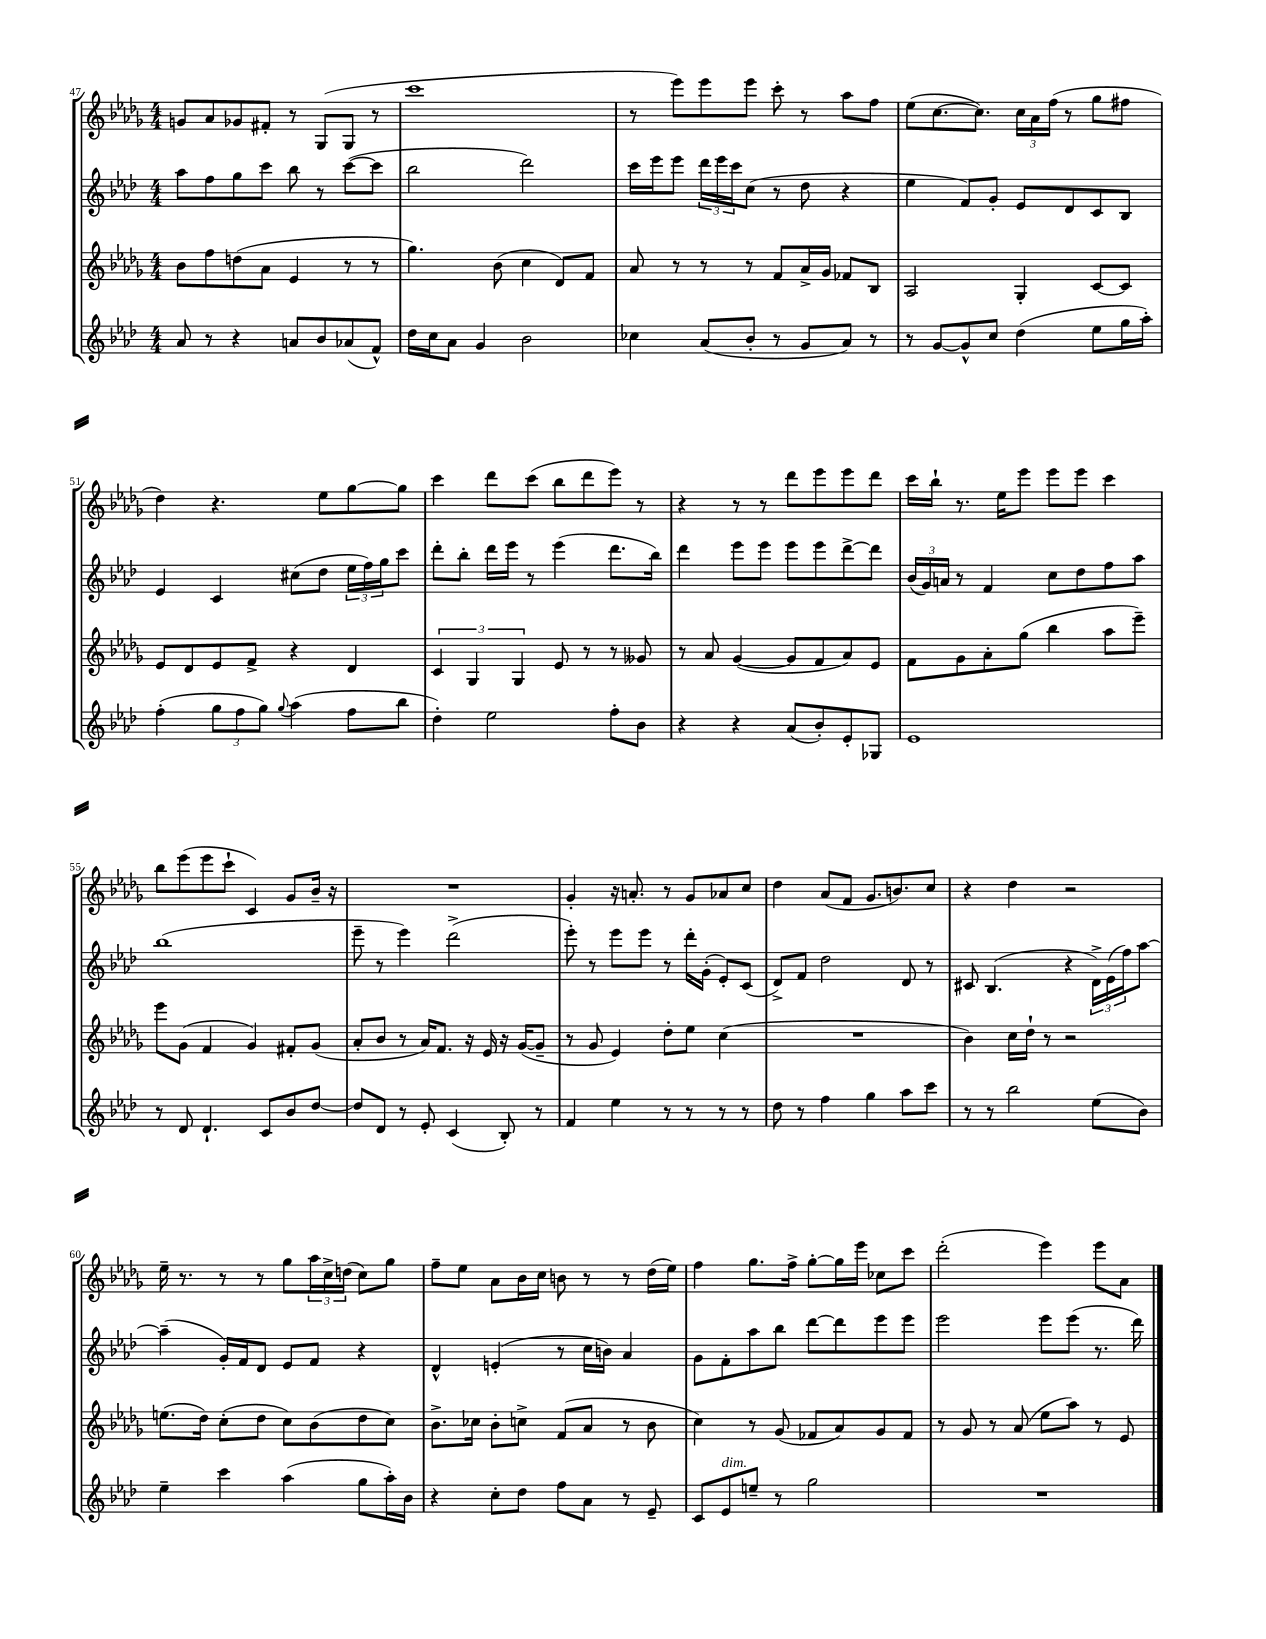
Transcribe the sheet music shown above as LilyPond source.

<<
\new StaffGroup <<
\new Staff = "s0" {
    \clef treble \key des \major \numericTimeSignature \time 4/4
    g'8 aes'8 ges'8 fis'8-. r8 ges8( ges8 r8 |
    c'''1 |
    r8 ees'''8) ees'''8 ees'''8 c'''8-. r8 aes''8 f''8 |
    ees''8( c''8.~ c''8.) \tuplet 3/2 { c''16 aes'16 f''16( } r8 ges''8 fis''8 |
    des''4) r4. ees''8 ges''8~ ges''8 |
    c'''4 des'''8 c'''8( bes''8 des'''8 ees'''8) r8 |
    r4 r8 r8 des'''8 ees'''8 ees'''8 des'''8 |
    c'''16 bes''16-! r8. ees''16 ees'''8 ees'''8 ees'''8 c'''4 |
    bes''8 ees'''8( ees'''8 c'''8-! c'4) ges'8 bes'16-- r16 |
    R1 |
    ges'4-. r16 a'8.-. r8 ges'8 aes'8 c''8 |
    des''4 aes'8( f'8 ges'8. b'8.) c''8 |
    r4 des''4 r2 |
    ees''16-- r8. r8 r8 ges''8 \tuplet 3/2 { aes''16 c''16-> d''16( } c''8) ges''8 |
    f''8-- ees''8 aes'8 bes'16 c''16 b'8 r8 r8 des''16( ees''16) |
    f''4 ges''8. f''16-> ges''8~-. ges''16 ees'''16 ces''8 c'''8 |
    des'''2-.( ees'''4) ees'''8 aes'8 \bar "|." |
}
\new Staff = "s1" {
    \clef treble \key aes \major \numericTimeSignature \time 4/4
    aes''8 f''8 g''8 c'''8 bes''8 r8 c'''8~( c'''8 |
    bes''2 des'''2) |
    c'''16 ees'''16 ees'''8 \tuplet 3/2 { des'''16 ees'''16 c'''16 } c''8( r8 des''8 r4 |
    ees''4 f'8) g'8-. ees'8 des'8 c'8 bes8 |
    ees'4 c'4 cis''8( des''8 \tuplet 3/2 { ees''16 f''16) g''16 } c'''8 |
    des'''8-. bes''8-. des'''16 ees'''16 r8 ees'''4( des'''8. bes''16) |
    des'''4 ees'''8 ees'''8 ees'''8 ees'''8 des'''8~-> des'''8 |
    \tuplet 3/2 { bes'16( g'16) a'16 } r8 f'4 c''8 des''8 f''8 aes''8 |
    bes''1( |
    ees'''8-- r8 ees'''4) des'''2->( |
    ees'''8-.) r8 ees'''8 ees'''8 r8 des'''16-. g'16-.( ees'8-.) c'8( |
    des'8->) f'8 des''2 des'8 r8 |
    cis'8 bes4.( r4 \tuplet 3/2 { des'16->) ees'16( f''16) } aes''8~ |
    aes''4--( g'16-.) f'16 des'8 ees'8 f'8 r4 |
    des'4-^ e'4-.( r8 c''16 b'16) aes'4 |
    g'8 f'8-. aes''8 bes''8 des'''8~ des'''8 ees'''8 ees'''8 |
    ees'''2 ees'''8 ees'''8( r8. des'''16) \bar "|." |
}
\new Staff = "s2" {
    \clef treble \key des \major \numericTimeSignature \time 4/4
    bes'8 f''8 d''8( aes'8 ees'4 r8 r8 |
    ges''4.) bes'8( c''4 des'8) f'8 |
    aes'8 r8 r8 r8 f'8 aes'16-> ges'16 fes'8 bes8 |
    aes2 ges4-. c'8~ c'8 |
    ees'8 des'8 ees'8 f'8-> r4 des'4 |
    \tuplet 3/2 { c'4 ges4 ges4 } ees'8 r8 r8 geses'8 |
    r8 aes'8 ges'4~( ges'8 f'8 aes'8) ees'8 |
    f'8 ges'8 aes'8-. ges''8( bes''4 aes''8 ees'''8--) |
    ees'''8 ges'8( f'4 ges'4) fis'8-. ges'8( |
    aes'8-. bes'8 r8 aes'16) f'8. r16 ees'16 r16 ges'16~( ges'8-- |
    r8 ges'8 ees'4) des''8-. ees''8 c''4( |
    R1 |
    bes'4) c''16 des''16-! r8 r2 |
    e''8.( des''16) c''8-.( des''8 c''8) bes'8( des''8 c''8) |
    bes'8.-> ces''16 bes'8-. c''8-> f'8( aes'8 r8 bes'8 |
    c''4) r8 ges'8( fes'8 aes'8) ges'8 fes'8 |
    r8 ges'8 r8 aes'8( ees''8 aes''8) r8 ees'8 \bar "|." |
}
\new Staff = "s3" {
    \clef treble \key aes \major \numericTimeSignature \time 4/4
    aes'8 r8 r4 a'8 bes'8 aes'8( f'8-^) |
    des''16 c''16 aes'8 g'4 bes'2 |
    ces''4 aes'8( bes'8-. r8 g'8 aes'8) r8 |
    r8 g'8~ g'8-^ c''8 des''4( ees''8 g''16 aes''16-.) |
    f''4-.( \tuplet 3/2 { g''8 f''8 g''8) } \appoggiatura { g''8 } aes''4( f''8 bes''8 |
    des''4-.) ees''2 f''8-. bes'8 |
    r4 r4 aes'8( bes'8-.) ees'8-. ges8 |
    ees'1 |
    r8 des'8 des'4.-! c'8 bes'8 des''8~ |
    des''8 des'8 r8 ees'8-. c'4( bes8-.) r8 |
    f'4 ees''4 r8 r8 r8 r8 |
    des''8 r8 f''4 g''4 aes''8 c'''8 |
    r8 r8 bes''2 ees''8( bes'8) |
    ees''4-- c'''4 aes''4( g''8 aes''16-.) bes'16 |
    r4 c''8-. des''8 f''8 aes'8 r8 ees'8-- |
    c'8 ees'8^\markup { \italic "dim." } e''8-- r8 g''2 |
    R1 \bar "|." |
}
>>
>>
\layout { \context { \Score currentBarNumber = #47 } }
